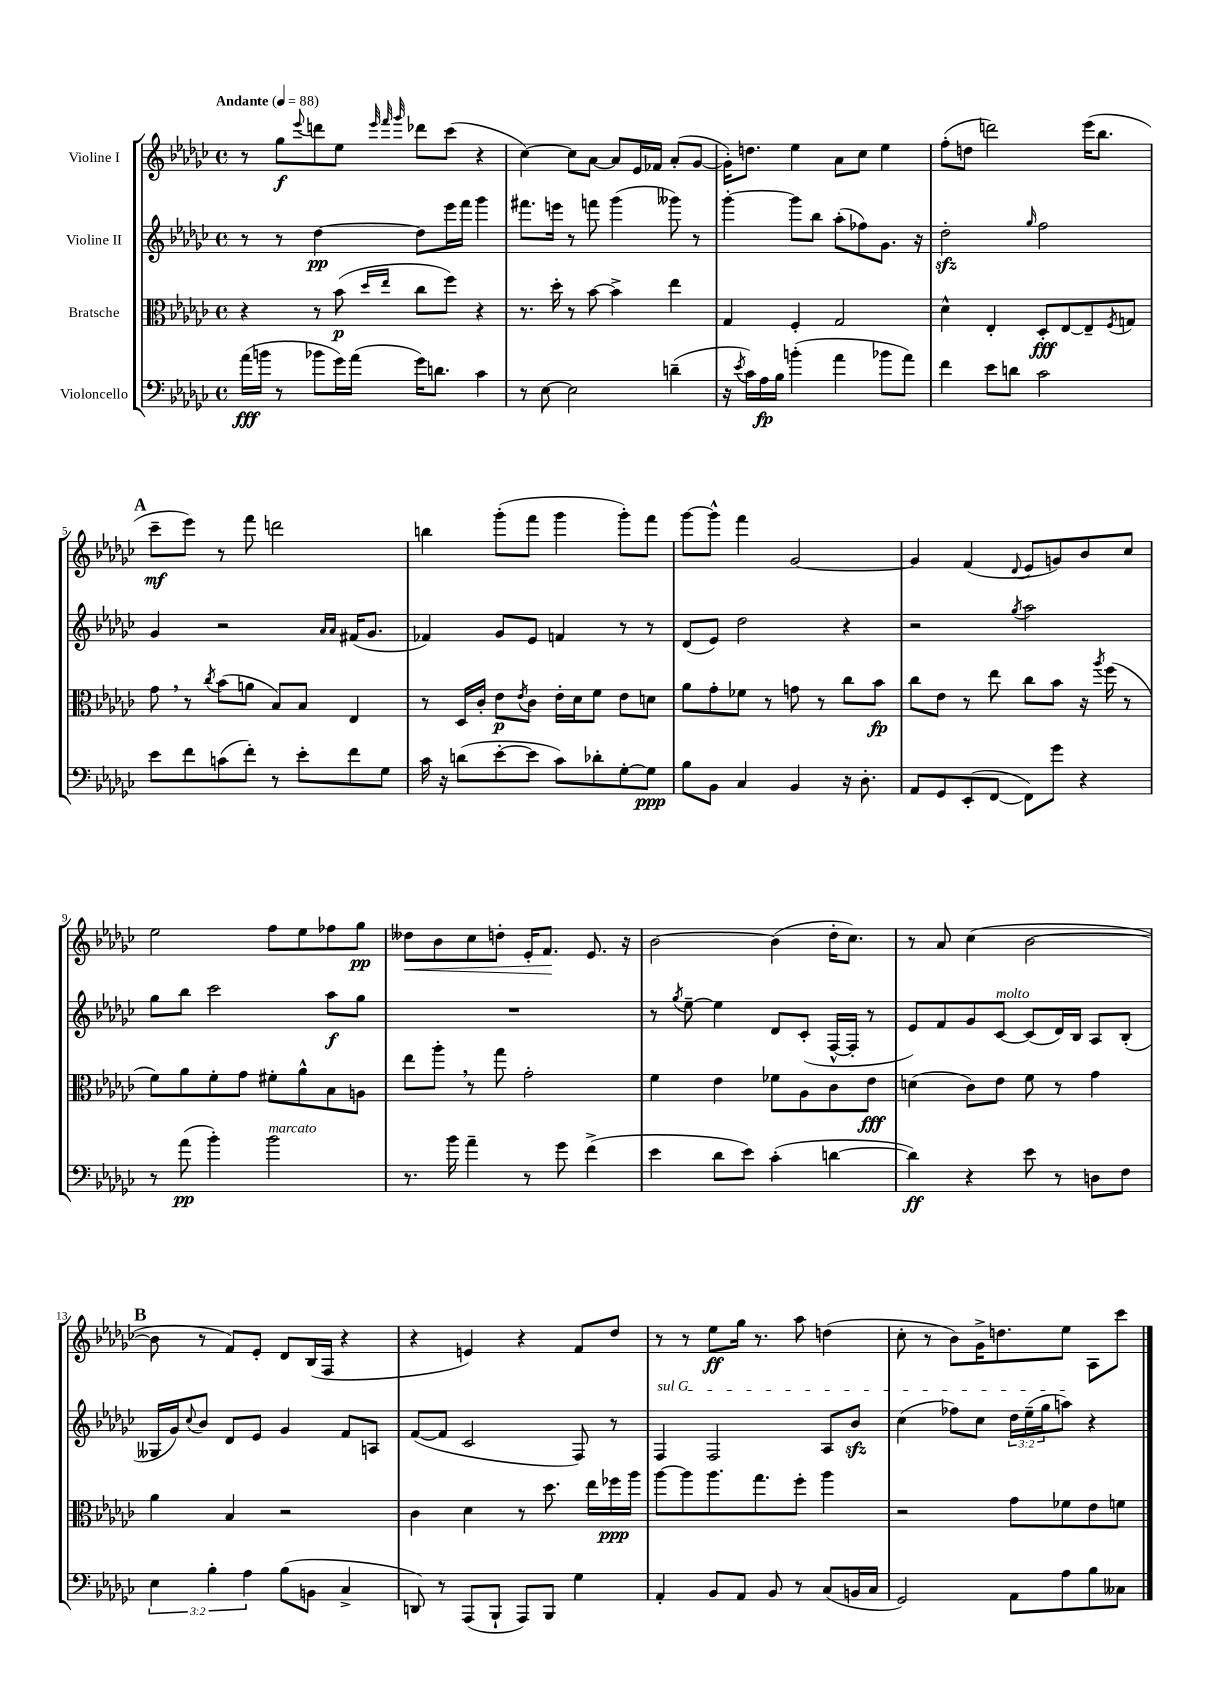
<<
\new StaffGroup <<
\new Staff = "s0" \with { instrumentName = "Violine I" } {
    \clef treble \key ges \major \defaultTimeSignature \time 4/4 \tempo "Andante" 4 = 88
    r8 ges''8\f \appoggiatura { ees'''8 } d'''8 ees''8 \grace { ees'''32 f'''32 ges'''32 } des'''8 ces'''8( r4 |
    ces''4~) ces''8 aes'8~ aes'8 ees'16 fes'16 aes'8-.( ges'8~ |
    ges'16-.) d''8. ees''4 aes'8 ces''8 ees''4 |
    f''8-.( d''8 d'''2) ees'''16( bes''8. |
    \mark \markup { \bold "A" } ces'''8--\mf ees'''8) r8 f'''8 d'''2 |
    b''4 ges'''8-.( f'''8 ges'''4 ges'''8-.) f'''8 |
    ges'''8~ ges'''8-^ f'''4 ges'2~ |
    ges'4 f'4( \appoggiatura { des'8 } ees'8 g'8) bes'8 ces''8 |
    ees''2 f''8 ees''8 fes''8 ges''8\pp |
    deses''8\< bes'8 ces''8 d''8-. ees'16-. f'8.\! ees'8. r16 |
    bes'2~ bes'4( des''16-. ces''8.) |
    r8 aes'8 ces''4( bes'2~ |
    \mark \markup { \bold "B" } bes'8 r8 f'8) ees'8-. des'8 bes16( f16 r4 |
    r4 e'4) r4 f'8 des''8 |
    r8 r8 ees''8\ff ges''16 r8. aes''8 d''4( |
    ces''8-. r8 bes'8) ges'16-> d''8. ees''8 aes8 ces'''8 \bar "|." |
}
\new Staff = "s1" \with { instrumentName = "Violine II" } {
    \clef treble \key ges \major \defaultTimeSignature \time 4/4 \override Staff.TupletNumber.text = #tuplet-number::calc-fraction-text
    r8 r8 des''4~\pp des''8 ees'''16 f'''16 ges'''4 |
    fis'''8. e'''16 r8 f'''8 ges'''4( geses'''8) r8 |
    ges'''4~-. ges'''8 bes''8 aes''8-.( fes''8) ges'8. r16 |
    des''2-.\sfz \grace { ges''16 } f''2 |
    \mark \markup { \bold "A" } ges'4 r2 \grace { aes'16 aes'16 } fis'16( ges'8. |
    fes'4) ges'8 ees'8 f'4 r8 r8 |
    des'8( ees'8) des''2 r4 |
    r2 \acciaccatura { ges''8 } aes''2 |
    ges''8 bes''8 ces'''2 aes''8\f ges''8 |
    R1 |
    r8 \acciaccatura { ges''8 } ees''8~-- ees''4 des'8 ces'8-.( f16~-^ f16-. r8 |
    ees'8) f'8 ges'8 ces'8~^\markup { \italic "molto" } ces'8( des'16) bes16 aes8 bes8-.( |
    \mark \markup { \bold "B" } geses16 ges'16) \appoggiatura { ces''8 } bes'8 des'8 ees'8 ges'4 f'8 a8 |
    f'8~( f'8 ces'2 f8) r8 |
    \once \override TextSpanner.bound-details.left.text = \markup { \italic "sul G" } f4\startTextSpan f2 aes8 bes'8\sfz |
    ces''4( fes''8) ces''8 \tuplet 3/2 { des''16 ees''16--( ges''16 } a''8\stopTextSpan) r4 \bar "|." |
}
\new Staff = "s2" \with { instrumentName = "Bratsche" } {
    \clef alto \key ges \major \defaultTimeSignature \time 4/4
    r4 r8 bes'8\p( \grace { des''16 ees''16 } ces''8 f''8) r4 |
    r8. des''16-. r8 bes'8~ bes'4-> ees''4 |
    ges4 f4-. ges2 |
    des'4-^ ees4-. des8-.\fff ees8~ ees8-- \acciaccatura { f8 } g8 |
    \mark \markup { \bold "A" } ges'8 \breathe r8 \acciaccatura { ces''8 } bes'8( a'8 bes8) bes8 ees4 |
    r8 des16 ces'16-. ees'8\p \acciaccatura { ees'8 } ces'8 ees'16-. des'16 f'8 ees'8 d'8 |
    aes'8 ges'8-. fes'8 r8 g'8 r8 ces''8 bes'8\fp |
    ces''8 ees'8 r8 ees''8 ces''8 bes'8 r16 \acciaccatura { aes''8 } f''16( r8 |
    f'8) aes'8 f'8-. ges'8 fis'8-. aes'8-^ bes8 a8 |
    ees''8 aes''8-. \breathe r8 ges''8 ges'2-. |
    f'4 ees'4 fes'8 aes8 ces'8 ees'8\fff |
    d'4( ces'8) ees'8 f'8 r8 ges'4 |
    \mark \markup { \bold "B" } aes'4 bes4 r2 |
    ces'4 des'4 r8 des''8. ees''16 fes''16\ppp aes''16 |
    aes''8~ aes''8 aes''8. ges''8. f''8-. aes''4 |
    r2 ges'8 fes'8 ees'8 f'8 \bar "|." |
}
\new Staff = "s3" \with { instrumentName = "Violoncello" } {
    \clef bass \key ges \major \defaultTimeSignature \time 4/4 \override Staff.TupletNumber.text = #tuplet-number::calc-fraction-text
    aes'16\fff( b'16 r8 bes'8 ges'16) aes'16( ges'16) d'8. ces'4 |
    r8 ees8~ ees2 d'4--( |
    r16 \acciaccatura { ees'8 } ces'16) aes16\fp bes16 b'4-.( aes'4 bes'8 aes'8) |
    f'4 ees'8 d'8 ces'2 |
    \mark \markup { \bold "A" } ees'8 f'8 c'8( f'8-.) r8 ees'8-. f'8 ges8 |
    ces'16 r16 d'8( ees'8~-. ees'8 ces'8) des'8-. ges8~-. ges8\ppp |
    bes8 bes,8 ces4 bes,4 r16 des8.-. |
    aes,8 ges,8 ees,8-.( f,8~ f,8) ges'8 r4 |
    r8 aes'8\pp( bes'4-.) bes'2^\markup { \italic "marcato" } |
    r8. bes'16 aes'4-- r8 ges'8 f'4->( |
    ees'4 des'8 ees'8) ces'4-.( d'4~ |
    d'4\ff) r4 ees'8 r8 d8 f8 |
    \mark \markup { \bold "B" } \tuplet 3/2 { ees4 bes4-. aes4 } bes8( b,8 ces4-> |
    d,8) r8 aes,,8( bes,,8-! aes,,8) bes,,8 ges4 |
    aes,4-. bes,8 aes,8 bes,8 r8 ces8( b,16 ces16 |
    ges,2) aes,8 aes8 bes8 ceses8 \bar "|." |
}
>>
>>
